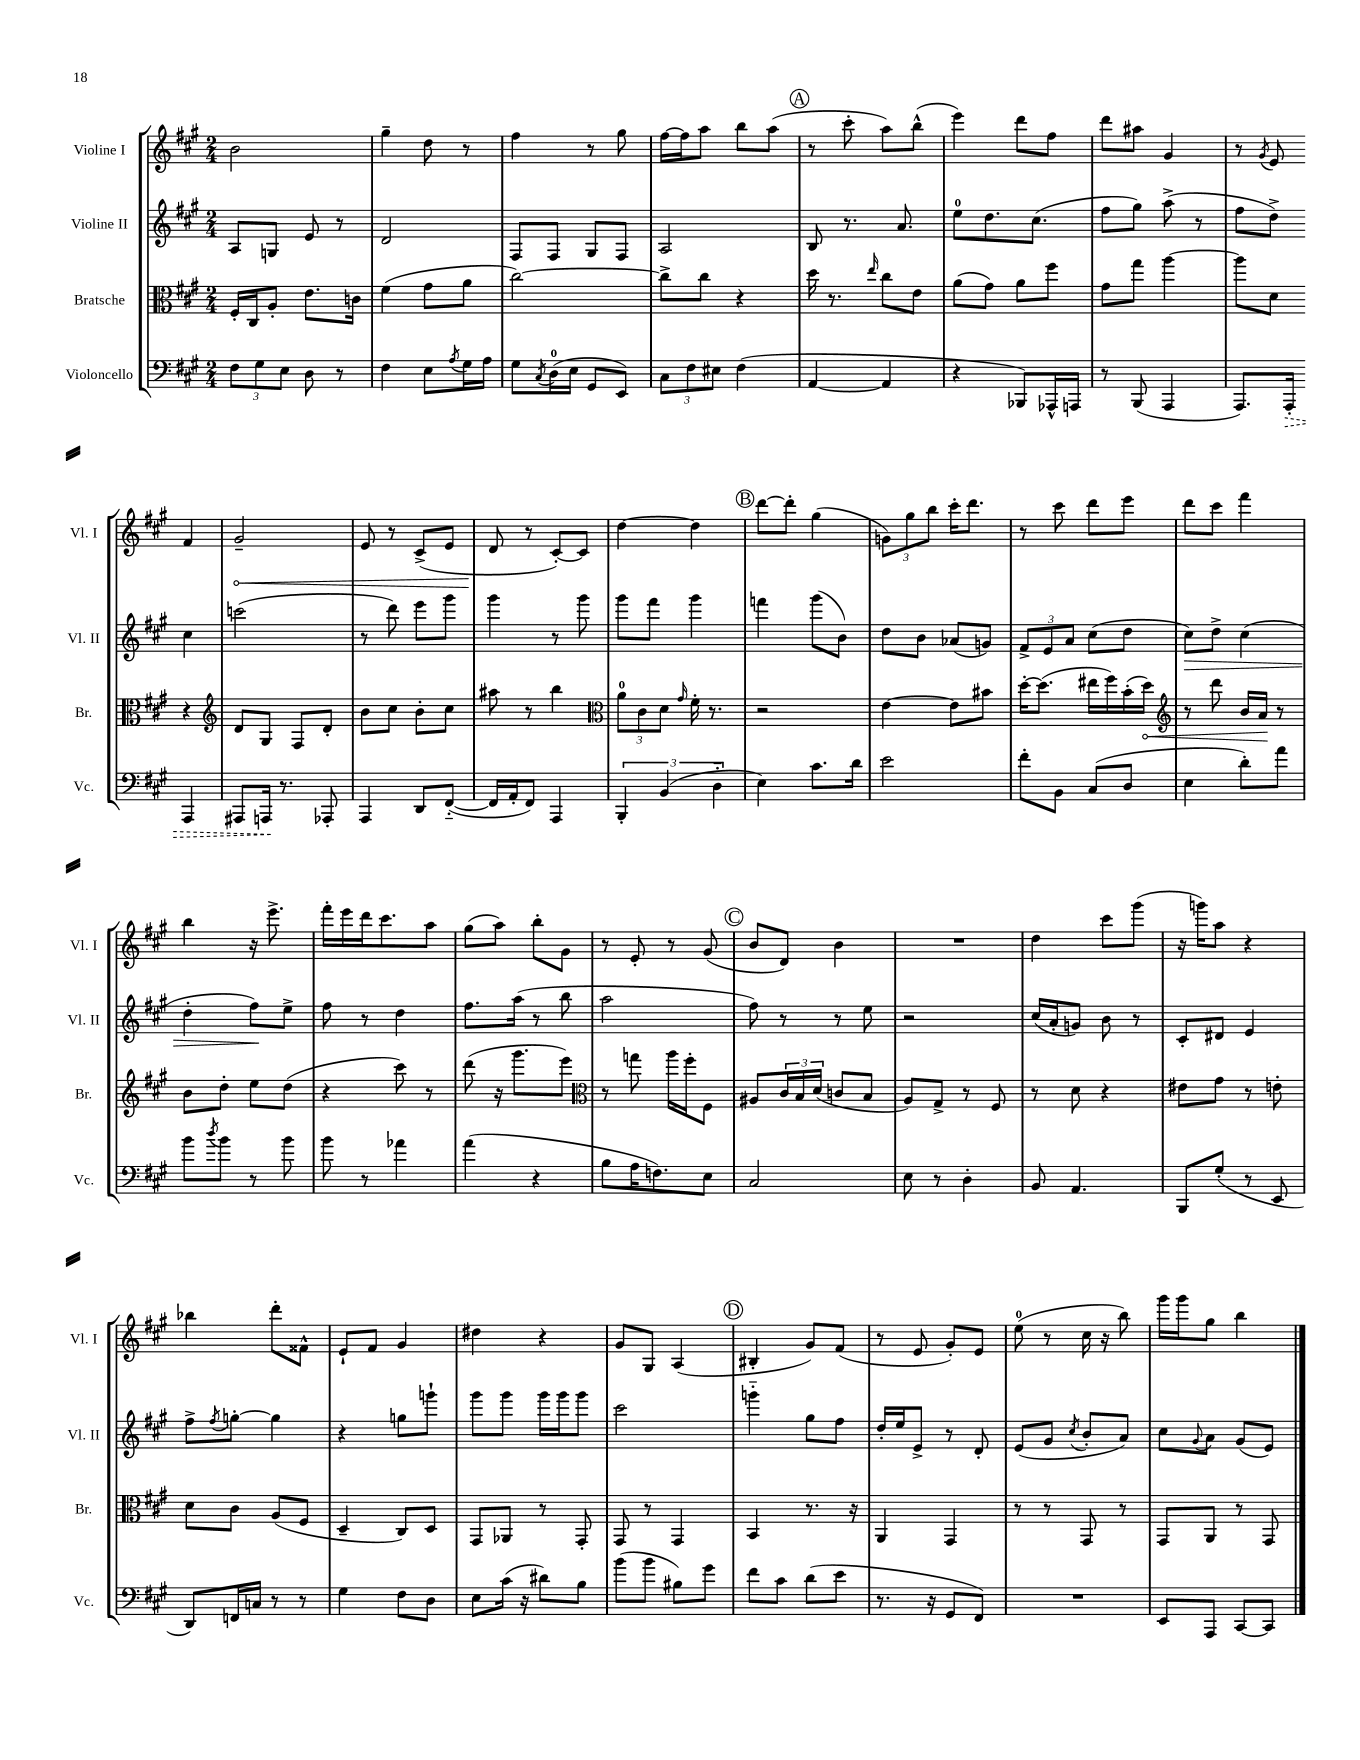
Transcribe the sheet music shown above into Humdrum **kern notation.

**kern	**dynam	**kern	**dynam	**kern	**dynam	**kern	**dynam
*part4	*part4	*part3	*part3	*part2	*part2	*part1	*part1
*staff4	*staff4	*staff3	*staff3	*staff2	*staff2	*staff1	*staff1
*I"Violoncello	*	*I"Bratsche	*	*I"Violine II	*	*I"Violine I	*
*I'Vc.	*	*I'Br.	*	*I'Vl. II	*	*I'Vl. I	*
*clefF4	*	*clefC3	*	*clefG2	*	*clefG2	*
*k[f#c#g#]	*	*k[f#c#g#]	*	*k[f#c#g#]	*	*k[f#c#g#]	*
*M2/4	*	*M2/4	*	*M2/4	*	*M2/4	*
=1	=1	=1	=1	=1	=1	=1	=1
12F#\L	.	16F#'/LL	.	8A/L	.	2b\	.
.	.	16C#/J	.	.	.	.	.
12G#\	.	.	.	.	.	.	.
.	.	8A'/J	.	8Gn/J	.	.	.
12E\J	.	.	.	.	.	.	.
8D\	.	8.e\L	.	8e/	.	.	.
8r	.	.	.	8r	.	.	.
.	.	16cn\Jk	.	.	.	.	.
=2	=2	=2	=2	=2	=2	=2	=2
4F#\	.	(4f#\	.	2d/	.	4gg#~\	.
8E\L	.	8g#\L	.	.	.	8dd\	.
8qA/	.	.	.	.	.	.	.
16G#\L	.	8a\J	.	.	.	8r	.
16A\JJ	.	.	.	.	.	.	.
=3	=3	=3	=3	=3	=3	=3	=3
8G#\L	.	[2cc#\)	.	8F#/L	.	4ff#\	.
8qC#/	.	.	.	.	.	.	.
(16D\L	.	.	.	8F#/J	.	.	.
16E\JJ	.	.	.	.	.	.	.
8GG#/L	.	.	.	8G#/L	.	8r	.
8EE/J)	.	.	.	8F#/J	.	8gg#\	.
=4	=4	=4	=4	=4	=4	=4	=4
12C#\L	.	8cc#^\L]	.	2A/	.	[16ff#\LL	.
.	.	.	.	.	.	16ff#\J]	.
12F#\	.	.	.	.	.	.	.
.	.	8cc#\J	.	.	.	8aa\J	.
12E#X\J	.	.	.	.	.	.	.
(4F#\	.	4r	.	.	.	8bb\L	.
.	.	.	.	.	.	(8aa\J	.
!!LO:REH:place=s1:t=A
=5	=5	=5	=5	=5	=5	=5	=5
[4AA/	.	16dd\	.	8B/	.	8r	.
.	.	8.r	.	.	.	.	.
.	.	.	.	8.r	.	8ccc#'\	.
.	.	16qqee/	.	.	.	.	.
4AA/]	.	8cc#\L	.	.	.	8aa\L)	.
.	.	.	.	8.a/	.	.	.
.	.	8e\J	.	.	.	(8bb^^\J	.
=6	=6	=6	=6	=6	=6	=6	=6
4r	.	(8a\L	.	8ee\L	.	4eee\)	.
.	.	8g#\J)	.	8.dd\	.	.	.
8BBB-X/L)	.	8a\L	.	.	.	8ddd\L	.
.	.	.	.	(8.cc#\J	.	.	.
16AAA-X^^/L	.	8ff#\J	.	.	.	8ff#\J	.
16AAAn/JJ	.	.	.	.	.	.	.
=7	=7	=7	=7	=7	=7	=7	=7
8r	.	8g#\L	.	8ff#\L	.	8ddd\L	.
(8BBB/	.	8gg#\J	.	8gg#\J)	.	8aa#X\J	.
4AAA/	.	[4aa\	.	(8aa^\	.	4g#/	.
.	.	.	.	8r	.	.	.
=8	=8	=8	=8	=8	=8	=8	=8
8.AAA/L)	.	8aa\L]	.	8ff#\L	.	8r	.
.	.	.	.	.	.	8qg#/	.
.	.	8d\J	.	8dd^\J)	.	8e/	.
!	!LO:HP:b	!	!	!	!	!	!
16AAA'/Jk	>	.	.	.	.	.	.
4AAA/	.	4r	.	4cc#\	.	4f#/	.
!!LO:LB:g=z
=9	=9	=9	=9	=9	=9	=9	=9
*	*	*clefG2	*	*	*	*	*
!	!	!	!	!	!	!	!LO:HP:b
8AAA#X/L	.	8d/L	.	(2cccn\	.	2g#~/	<
16AAAn/Jk	.	8G#/J	.	.	.	.	.
8.r	]	.	.	.	.	.	.
.	.	8F#/L	.	.	.	.	.
8AAA-X'/	.	8d'/J	.	.	.	.	.
=10	=10	=10	=10	=10	=10	=10	=10
4AAA/	.	8b\L	.	8r	.	8e/	.
.	.	8cc#\J	.	8ddd\)	.	8r	.
8DD/L	.	8b'\L	.	8eee\L	.	(8c#^/L	.
([8FF#/J	.	8cc#\J	.	8ggg#\J	.	8e/J	.
=11	=11	=11	=11	=11	=11	=11	=11
16FF#/LL]	.	8aa#X\	.	4ggg#\	.	8d/	.
16AA'/J	.	.	.	.	.	.	.
8FF#/J)	.	8r	.	.	.	8r	[
4AAA/	.	4bb\	.	8r	.	[8c#'/L)	.
.	.	.	.	8ggg#\	.	8c#/J]	.
=12	=12	=12	=12	=12	=12	=12	=12
*	*	*clefC3	*	*	*	*	*
6BBB'/	.	12a\L	.	8ggg#\L	.	[4dd\	.
.	.	12c#\	.	.	.	.	.
.	.	.	.	8fff#\J	.	.	.
(6BB/	.	12d\J	.	.	.	.	.
.	.	16qqg#/	.	.	.	.	.
.	.	16f#'\	.	4ggg#\	.	4dd\]	.
.	.	8.r	.	.	.	.	.
6D\	.	.	.	.	.	.	.
!!LO:REH:place=s1:t=B
=13	=13	=13	=13	=13	=13	=13	=13
4E\)	.	2r	.	4fffn\	.	[8ddd\L	.
.	.	.	.	.	.	8ddd'\J]	.
8.c#\L	.	.	.	(8ggg#\L	.	(4gg#\	.
.	.	.	.	8b\J)	.	.	.
16d\Jk	.	.	.	.	.	.	.
=14	=14	=14	=14	=14	=14	=14	=14
2e\	.	[4e\	.	8dd\L	.	12gn\L)	.
.	.	.	.	.	.	12gg#\	.
.	.	.	.	8b\J	.	.	.
.	.	.	.	.	.	12bb\J	.
.	.	8e\L]	.	(8a-X/L	.	16ccc#'\KL	.
.	.	.	.	.	.	8.ddd\J	.
.	.	8b#X\J	.	8gn/J)	.	.	.
=15	=15	=15	=15	=15	=15	=15	=15
8f#'\L	.	[16dd'\KL	.	12f#^/L	.	8r	.
.	.	(8.dd\J]	.	.	.	.	.
.	.	.	.	12e/	.	.	.
8BB\J	.	.	.	.	.	8ccc#\	.
.	.	.	.	12a/J	.	.	.
(8C#/L	.	16ee#X\LL	.	(8cc#\L	.	8ddd\L	.
.	.	16ff#\)	.	.	.	.	.
8D/J	.	(16b'\	.	8dd\J	.	8eee\J	.
!	!	!	!LO:HP:b	!	!	!	!
.	.	16dd\JJ)	<	.	.	.	.
=16	=16	=16	=16	=16	=16	=16	=16
*	*	*clefG2	*	*	*	*	*
!	!	!	!	!	!LO:HP:b	!	!
4E\	.	8r	.	8cc#\L)	>	8ddd\L	.
.	.	8ddd\	.	8dd^\J	.	8ccc#\J	.
8d'\L)	.	16b/LL	.	(4cc#\	.	4fff#\	.
.	.	16a/JJ	.	.	.	.	.
8a\J	.	8r	[	.	.	.	.
!!LO:LB:g=z
=17	=17	=17	=17	=17	=17	=17	=17
8b\L	.	8b\L	.	4dd'\	.	4bb\	.
8qdd/	.	.	.	.	.	.	.
8b\J	.	8dd'\J	.	.	.	.	.
8r	.	8ee\L	.	8ff#\L)	.	16r	.
.	.	.	.	.	.	8.eee^\	.
8b\	.	(8dd\J	.	8ee^\J	]	.	.
=18	=18	=18	=18	=18	=18	=18	=18
8b\	.	4r	.	8ff#\	.	16fff#'\LL	.
.	.	.	.	.	.	16eee\	.
8r	.	.	.	8r	.	16ddd\J	.
.	.	.	.	.	.	8.ccc#\	.
4a-X\	.	8ccc#\)	.	4dd\	.	.	.
.	.	8r	.	.	.	8aa\J	.
=19	=19	=19	=19	=19	=19	=19	=19
(4a\	.	(8ddd\	.	8.ff#\L	.	(8gg#\L	.
.	.	16r	.	.	.	8aa\J)	.
.	.	8.ggg#\L	.	(16aa\Jk	.	.	.
4r	.	.	.	8r	.	8bb'\L	.
.	.	8eee\J)	.	8bb\	.	8g#\J	.
=20	=20	=20	=20	=20	=20	=20	=20
*	*	*clefC3	*	*	*	*	*
8B\L	.	8r	.	2aa\	.	8r	.
16A\K	.	8ggn\	.	.	.	8e'/	.
8.Fn\)	.	.	.	.	.	.	.
.	.	16aa\LL	.	.	.	8r	.
.	.	16ff#'\J	.	.	.	.	.
8E\J	.	8F#\J	.	.	.	(8g#/	.
!!LO:REH:place=s1:t=C
=21	=21	=21	=21	=21	=21	=21	=21
2C#/	.	8A#X/L	.	8ff#\)	.	8b/L	.
.	.	24c#/L	.	8r	.	8d/J)	.
.	.	24B/	.	.	.	.	.
.	.	(24d/JJ	.	.	.	.	.
.	.	8cn/L	.	8r	.	4b\	.
.	.	8B/J	.	8ee\	.	.	.
=22	=22	=22	=22	=22	=22	=22	=22
8E\	.	8A/L)	.	2r	.	2r	.
8r	.	8G#^/J	.	.	.	.	.
4D'\	.	8r	.	.	.	.	.
.	.	8F#/	.	.	.	.	.
=23	=23	=23	=23	=23	=23	=23	=23
8BB/	.	8r	.	(16cc#/LL	.	4dd\	.
.	.	.	.	16a'/J	.	.	.
4.AA/	.	8d\	.	8gn/J)	.	.	.
.	.	4r	.	8b\	.	8ccc#\L	.
.	.	.	.	8r	.	(8ggg#\J	.
=24	=24	=24	=24	=24	=24	=24	=24
8BBB/L	.	8e#X\L	.	8c#'/L	.	16r	.
.	.	.	.	.	.	16gggn\KL)	.
(8G#'/J	.	8g#\J	.	8d#X/J	.	8aa\J	.
8r	.	8r	.	4e/	.	4r	.
8EE/	.	8en'\	.	.	.	.	.
!!LO:LB:g=z
=25	=25	=25	=25	=25	=25	=25	=25
8DD/L)	.	8d\L	.	8ff#^\L	.	4bb-X\	.
.	.	.	.	8qff#/	.	.	.
16FFn/L	.	8c#\J	.	[8ggn'\J	.	.	.
16Cn/JJ	.	.	.	.	.	.	.
8r	.	(8A/L	.	4gg\]	.	8ddd'\L	.
8r	.	8F#/J	.	.	.	8f##X^^\J	.
=26	=26	=26	=26	=26	=26	=26	=26
4G#\	.	4D~/	.	4r	.	8e`/L	.
.	.	.	.	.	.	8f#/J	.
8F#\L	.	8C#/L)	.	8ggn\L	.	4g#/	.
8D\J	.	8D/J	.	8gggn`\J	.	.	.
=27	=27	=27	=27	=27	=27	=27	=27
8E\L	.	8GG#/L	.	8ggg#\L	.	4dd#X\	.
(16c#\Jk	.	8AA-X/J	.	8ggg#\J	.	.	.
16r	.	.	.	.	.	.	.
8d#X\L)	.	8r	.	16ggg#\LL	.	4r	.
.	.	.	.	16ggg#\J	.	.	.
8B\J	.	8GG#'/	.	8ggg#\J	.	.	.
=28	=28	=28	=28	=28	=28	=28	=28
(8b\L	.	8GG#/	.	2ccc#\	.	8g#/L	.
8b\J	.	8r	.	.	.	8G#/J	.
8B#X\L)	.	4GG#/	.	.	.	(4A/	.
8g#\J	.	.	.	.	.	.	.
!!LO:REH:place=s1:t=D
=29	=29	=29	=29	=29	=29	=29	=29
8f#\L	.	4BB/	.	4gggn\	.	4B#X'/	.
8c#\J	.	.	.	.	.	.	.
(8d\L	.	8.r	.	8gg#\L	.	8g#/L)	.
8e\J	.	.	.	8ff#\J	.	(8f#/J	.
.	.	16r	.	.	.	.	.
=30	=30	=30	=30	=30	=30	=30	=30
8.r	.	4AA/	.	16dd'/LL	.	8r	.
.	.	.	.	16ee/J	.	.	.
.	.	.	.	8e^/J	.	8e/	.
16r	.	.	.	.	.	.	.
8GG#/L	.	4GG#/	.	8r	.	8g#'/L)	.
8FF#/J)	.	.	.	8d'/	.	8e/J	.
=31	=31	=31	=31	=31	=31	=31	=31
2r	.	8r	.	(8e/L	.	(8ee\	.
.	.	8r	.	8g#/J	.	8r	.
.	.	.	.	8qcc#/	.	.	.
.	.	8GG#/	.	8b'/L	.	16cc#\	.
.	.	.	.	.	.	16r	.
.	.	8r	.	8a/J)	.	8bb\)	.
=32	=32	=32	=32	=32	=32	=32	=32
8EE/L	.	8GG#/L	.	8cc#\L	.	16ggg#\LL	.
.	.	.	.	.	.	16ggg#\J	.
.	.	.	.	8qqg#/	.	.	.
8AAA/J	.	8AA/J	.	8a\J	.	8gg#\J	.
[8CC#/L	.	8r	.	(8g#/L	.	4bb\	.
8CC#/J]	.	8GG#/	.	8e/J)	.	.	.
==	==	==	==	==	==	==	==
*-	*-	*-	*-	*-	*-	*-	*-
